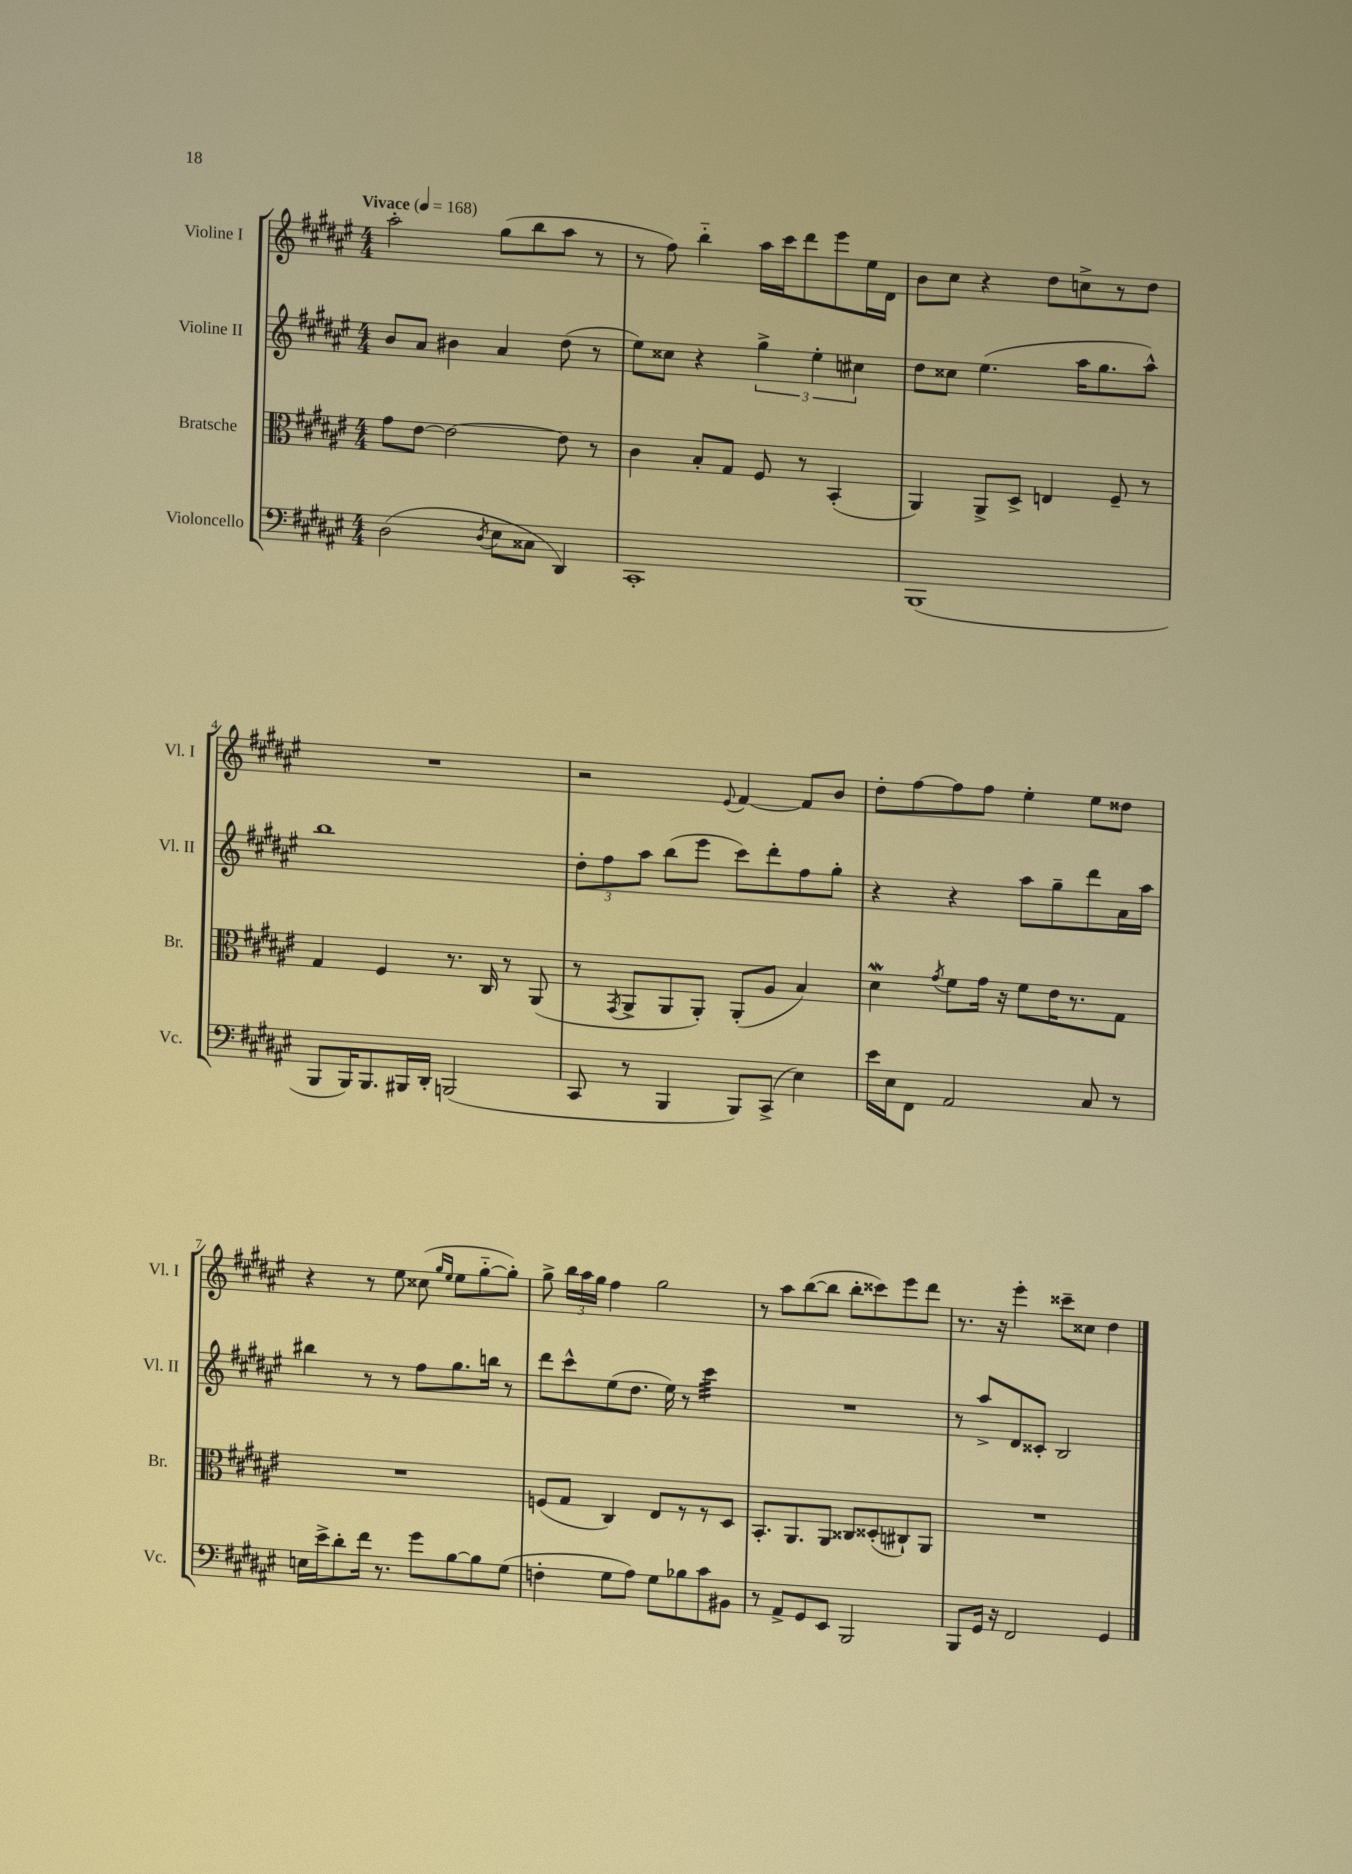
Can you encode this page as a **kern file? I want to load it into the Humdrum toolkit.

**kern	**kern	**kern	**kern
*part4	*part3	*part2	*part1
*staff4	*staff3	*staff2	*staff1
*I"Violoncello	*I"Bratsche	*I"Violine II	*I"Violine I
*I'Vc.	*I'Br.	*I'Vl. II	*I'Vl. I
*clefF4	*clefC3	*clefG2	*clefG2
*k[f#c#g#d#a#e#]	*k[f#c#g#d#a#e#]	*k[f#c#g#d#a#e#]	*k[f#c#g#d#a#e#]
*M4/4	*M4/4	*M4/4	*M4/4
*MM168	*MM168	*MM168	*MM168
=1	=1	=1	=1
!	!	!	!LO:TX:a:B:t=Vivace
(2D#\	8g#\L	8b/L	2aa#'\
.	[8e#\J	8a#/J	.
.	2e#\_	4b#X\	.
8qD#/	.	.	.
8E#\L	.	4a#/	(8gg#\L
8C##X\J	.	.	8bb\
4DD#/)	8e#\]	(8dd#\	8aa#\J
.	8r	8r	8r
=2	=2	=2	=2
1CC#'	4c#\	8ee#\L)	8r
.	.	8cc##X\J	8ff#\)
.	8B'/L	4r	4bb\
.	8G#/J	.	.
.	8F#/	6gg#^\	16aa#\LL
.	.	.	16ccc#\J
.	8r	.	8ddd#\
.	.	6ee#'\	.
.	(4BB'/	.	8eee#\
.	.	6cc#X\	.
.	.	.	16ee#\L
.	.	.	16d#\JJ
=3	=3	=3	=3
(1BBB	4AA#/)	8dd#\L	8b\L
.	.	8cc##X\J	8cc#\J
.	8AA#^/L	(4.ee#\	4r
.	8D#^/J	.	.
.	4En/	.	8dd#\L
.	.	16aa#\KL	8ccn^\
.	.	8.gg#\	.
.	8F#~/	.	8r
.	8r	8aa#^^\J)	8dd#\J
!!LO:LB:g=z
=4	=4	=4	=4
8BBB/L	4G#/	1bb	1r
16BBB/K)	.	.	.
8.BBB/	.	.	.
.	4F#/	.	.
16BBB#X/L	.	.	.
16DD#'/JJ	.	.	.
(2BBBn/	8.r	.	.
.	16C#/	.	.
.	8r	.	.
.	(8AA#/	.	.
=5	=5	=5	=5
8CC#/	8r	12dd#'\L	2r
.	.	12ff#\	.
.	8qGG#/	.	.
8r	8AA#^/L	.	.
.	.	12aa#\J	.
4BBB/	8AA#/	(8bb\L	.
.	8AA#'/J)	8eee#\J	.
.	.	.	8qqe#/
8BBB/L)	(8AA#'/L	8ccc#\L)	[4f#/
(8CC#^/J	8A#/J	8ddd#'\	.
4E#\)	4B/)	8ff#\	8f#/L]
.	.	8gg#'\J	8b/J
=6	=6	=6	=6
16e#\LL	4d#W\	4r	8dd#'\L
16E#\J	.	.	.
8FF#\J	.	.	[8ff#\
.	8qg#/	.	.
2AA#/	8f#\L	4r	8ff#\]
.	16g#\Jk	.	8ff#\J
.	16r	.	.
.	8f#\L	8aa#\L	4ee#'\
.	16e#\K	8gg#~\	.
.	8.r	.	.
8C#/	.	8ddd#\	8ee#\L
8r	8G#\J	16a#\L	8dd##X\J
.	.	16aa#\JJ	.
!!LO:LB:g=z
=7	=7	=7	=7
16En\LL	1r	4bb#X\	4r
16e#^\J	.	.	.
8d#'\	.	.	.
16f#\Jk	.	8r	8r
8.r	.	.	.
.	.	8r	8ee#\
8g#\L	.	8ff#\L	(8cc##X\
.	.	.	16qqgg#/LL
.	.	.	16qqee#/JJ
[8B\	.	8.gg#\	8ee#\L
8B\]	.	.	[8gg#\
.	.	16bbn\Jk	.
(8G#\J	.	8r	8gg#'\J])
=8	=8	=8	=8
4Fn'\	(8Fn/L	8ddd#\L	8gg#^\
.	8G#/J	8ccc#^^\	24bb\LL
.	.	.	24aa#\
.	.	.	24gg#\JJ
8G#\L	4C#/)	(8ee#\	4ff#\
8A#\J)	.	8.dd#\J	.
8G#\L	8E#/L	.	2gg#\
.	.	16ee#\)	.
8B-X\	8r	8r	.
*	*	*tremolo	*
8c#\	8r	32ccc#\LLL	.
.	.	32ccc#\	.
.	.	32ccc#\	.
.	.	32ccc#\	.
8BB#X\J	8D#/J	32ccc#\	.
.	.	32ccc#\	.
.	.	32ccc#\	.
.	.	32ccc#\JJJ	.
*	*	*Xtremolo	*
=9	=9	=9	=9
8r	8.BB'/L	1r	8r
8AA#^/L	.	.	8aa#\L
.	8.AA#/	.	.
8GG#/	.	.	([8bb\
8EE#/J	8AA#/J	.	8bb\J]
2BBB/	8C##X/L	.	8bb'\L
.	(8D##X'/	.	8ccc##X\)
.	8C#X`/)	.	8eee#\
.	8AA#/J	.	8ddd#\J
=10	=10	=10	=10
8BBB/L	1r	8r	8.r
16GG#/Jk	.	8aa#^/L	.
16r	.	.	16r
2FF#/	.	8d#/	4eee#'\
.	.	8c##X'/J	.
.	.	2B/	8ccc##X~\L
.	.	.	8cc##X\J
4GG#/	.	.	4dd#\
==	==	==	==
*-	*-	*-	*-
